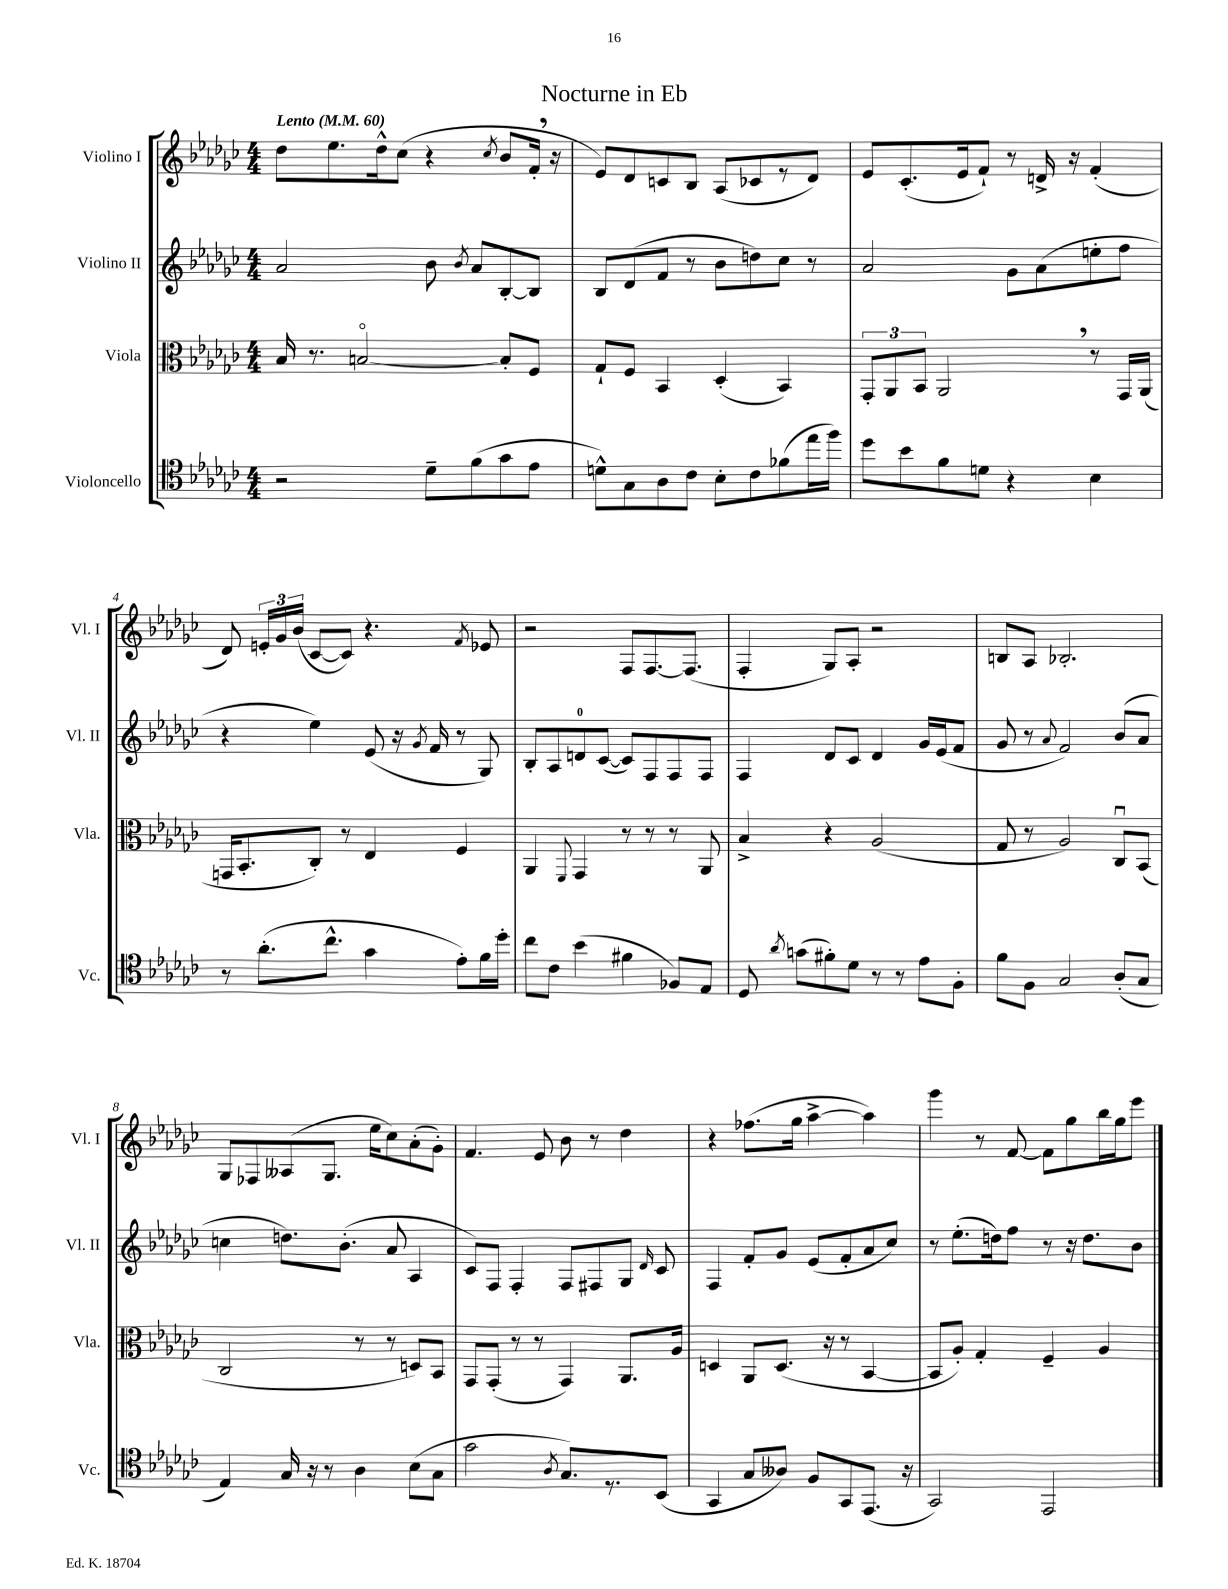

**kern	**kern	**kern	**kern
*staff4	*staff3	*staff2	*staff1
*clefC4	*clefC3	*clefG2	*clefG2
*k[b-e-a-d-g-c-]	*k[b-e-a-d-g-c-]	*k[b-e-a-d-g-c-]	*k[b-e-a-d-g-c-]
*M4/4	*M4/4	*M4/4	*M4/4
*MM60	*MM60	*MM60	*MM60
2r	16B-	2a-	8dd-
.	8.r	.	.
.	.	.	8.ee-
.	[2Bo	.	.
.	.	.	16dd-^^
.	.	.	(8cc-
8d-~	.	8b-	4r
.	.	8qb-	.
(8f	.	8a-	.
.	.	.	8qcc-
8g-	8B']	[8B-'	8b-
8e-	8F	8B-]	16f'
.	.	.	16r
=	=	=	=
8d^^)	8G-`	8B-	8e-)
8G-	8F	(8d-	8d-
8A-	4BB-	8f	8c
8c-	.	8r	8B-
8B-'	(4D-'	8b-	(8A-
8c-	.	8dd)	8c-
(8f-	4BB-)	8cc-	8r
16ee-	.	8r	8d-)
16ff)	.	.	.
=	=	=	=
8dd-	12GG-'	2a-	8e-
.	12AA-	.	.
8b-	.	.	(8.c-'
.	12BB-	.	.
8f	2AA-	.	.
.	.	.	16e-
8d	.	.	8f`)
4r	.	8g-	8r
.	.	(8a-	16d^
.	.	.	16r
4B-	8r	8ee'	(4f'
.	16GG-	8ff	.
.	(16AA-	.	.
=	=	=	=
8r	16GG	4r	8d-)
.	8.BB-'	.	.
(8.a-'	.	.	24e'
.	.	.	24g-
.	.	.	(24b-
.	8C-')	4ee-)	[8c-
8.cc-^^	.	.	.
.	8r	.	8c-])
4g-	4E-	(8e-	4.r
.	.	16r	.
.	.	8qg-	.
.	.	16f	.
8e-')	4F	8r	.
.	.	.	8qf
16f	.	8G-)	8e-
16dd-'	.	.	.
=	=	=	=
8cc-	4AA-	8B-'	2r
8c-	.	8A-	.
.	8qqFF	.	.
(4b-	4GG-	8d	.
.	.	([8c-	.
4f#	8r	8c-])	8F
.	8r	8F	[8.F
8F-)	8r	8F	.
.	.	.	(8.F]
8E-	8AA-	8F	.
=	=	=	=
8D-	4B-^	4F	4F'
8qa-	.	.	.
(8g	.	.	.
8f#')	4r	8d-	8G-)
8d-	.	8c-	8A-'
8r	(2A-	4d-	2r
8r	.	.	.
8e-	.	16g-	.
.	.	(16e-	.
8F'	.	8f	.
=	=	=	=
8f	8G-	8g-	8B
8F	8r	8r	8A-
.	.	8qqa-	.
2G-	2A-)	2f)	2.B-'
(8A-'	8C-u	(8b-	.
8G-	(8BB-	8a-	.
=	=	=	=
4E-)	2C-	4cc	8G-
.	.	.	8F-
16G-	.	8.dd)	(8A--
16r	.	.	.
8r	.	.	8.G-
.	.	(8.b-'	.
4A-	8r	.	.
.	.	.	16ee-
.	8r	8a-	8cc-)
(8B-	8D)	4A-	(8a-'
8G-	8BB-	.	8g-')
=	=	=	=
2g-	8GG-	8c-)	4.f
.	(8GG-'	8F	.
.	8r	4F'	.
.	8r	.	8e-
8qA-	.	.	.
8.G-)	4GG-)	8F	8b-
.	.	8F#	8r
8.r	.	.	.
.	8.AA-	8G-	4dd-
.	.	16qqd-	.
(8BB-	.	8c-	.
.	16A-	.	.
=	=	=	=
4GG-	4D	4F	4r
8G-	8AA-	8f'	(8.ff-
8A--)	(8.D	8g-	.
.	.	.	16gg-
8F	.	(8e-	[4aa-^
.	16r	.	.
8GG-	8r	8f'	.
(8.EE-	[4BB-	8a-	4aa-])
.	.	8cc-)	.
16r	.	.	.
=	=	=	=
2GG-)	8BB-]	8r	4ggg-
.	8A-')	(8.ee-'	.
.	4G-'	.	8r
.	.	16dd)	.
.	.	8ff	[8f
2EE-	4F~	8r	8f]
.	.	16r	8gg-
.	.	8.dd	.
.	4A-	.	16bb-
.	.	.	16gg-
.	.	8b-	8eee-
==	==	==	==
*-	*-	*-	*-
